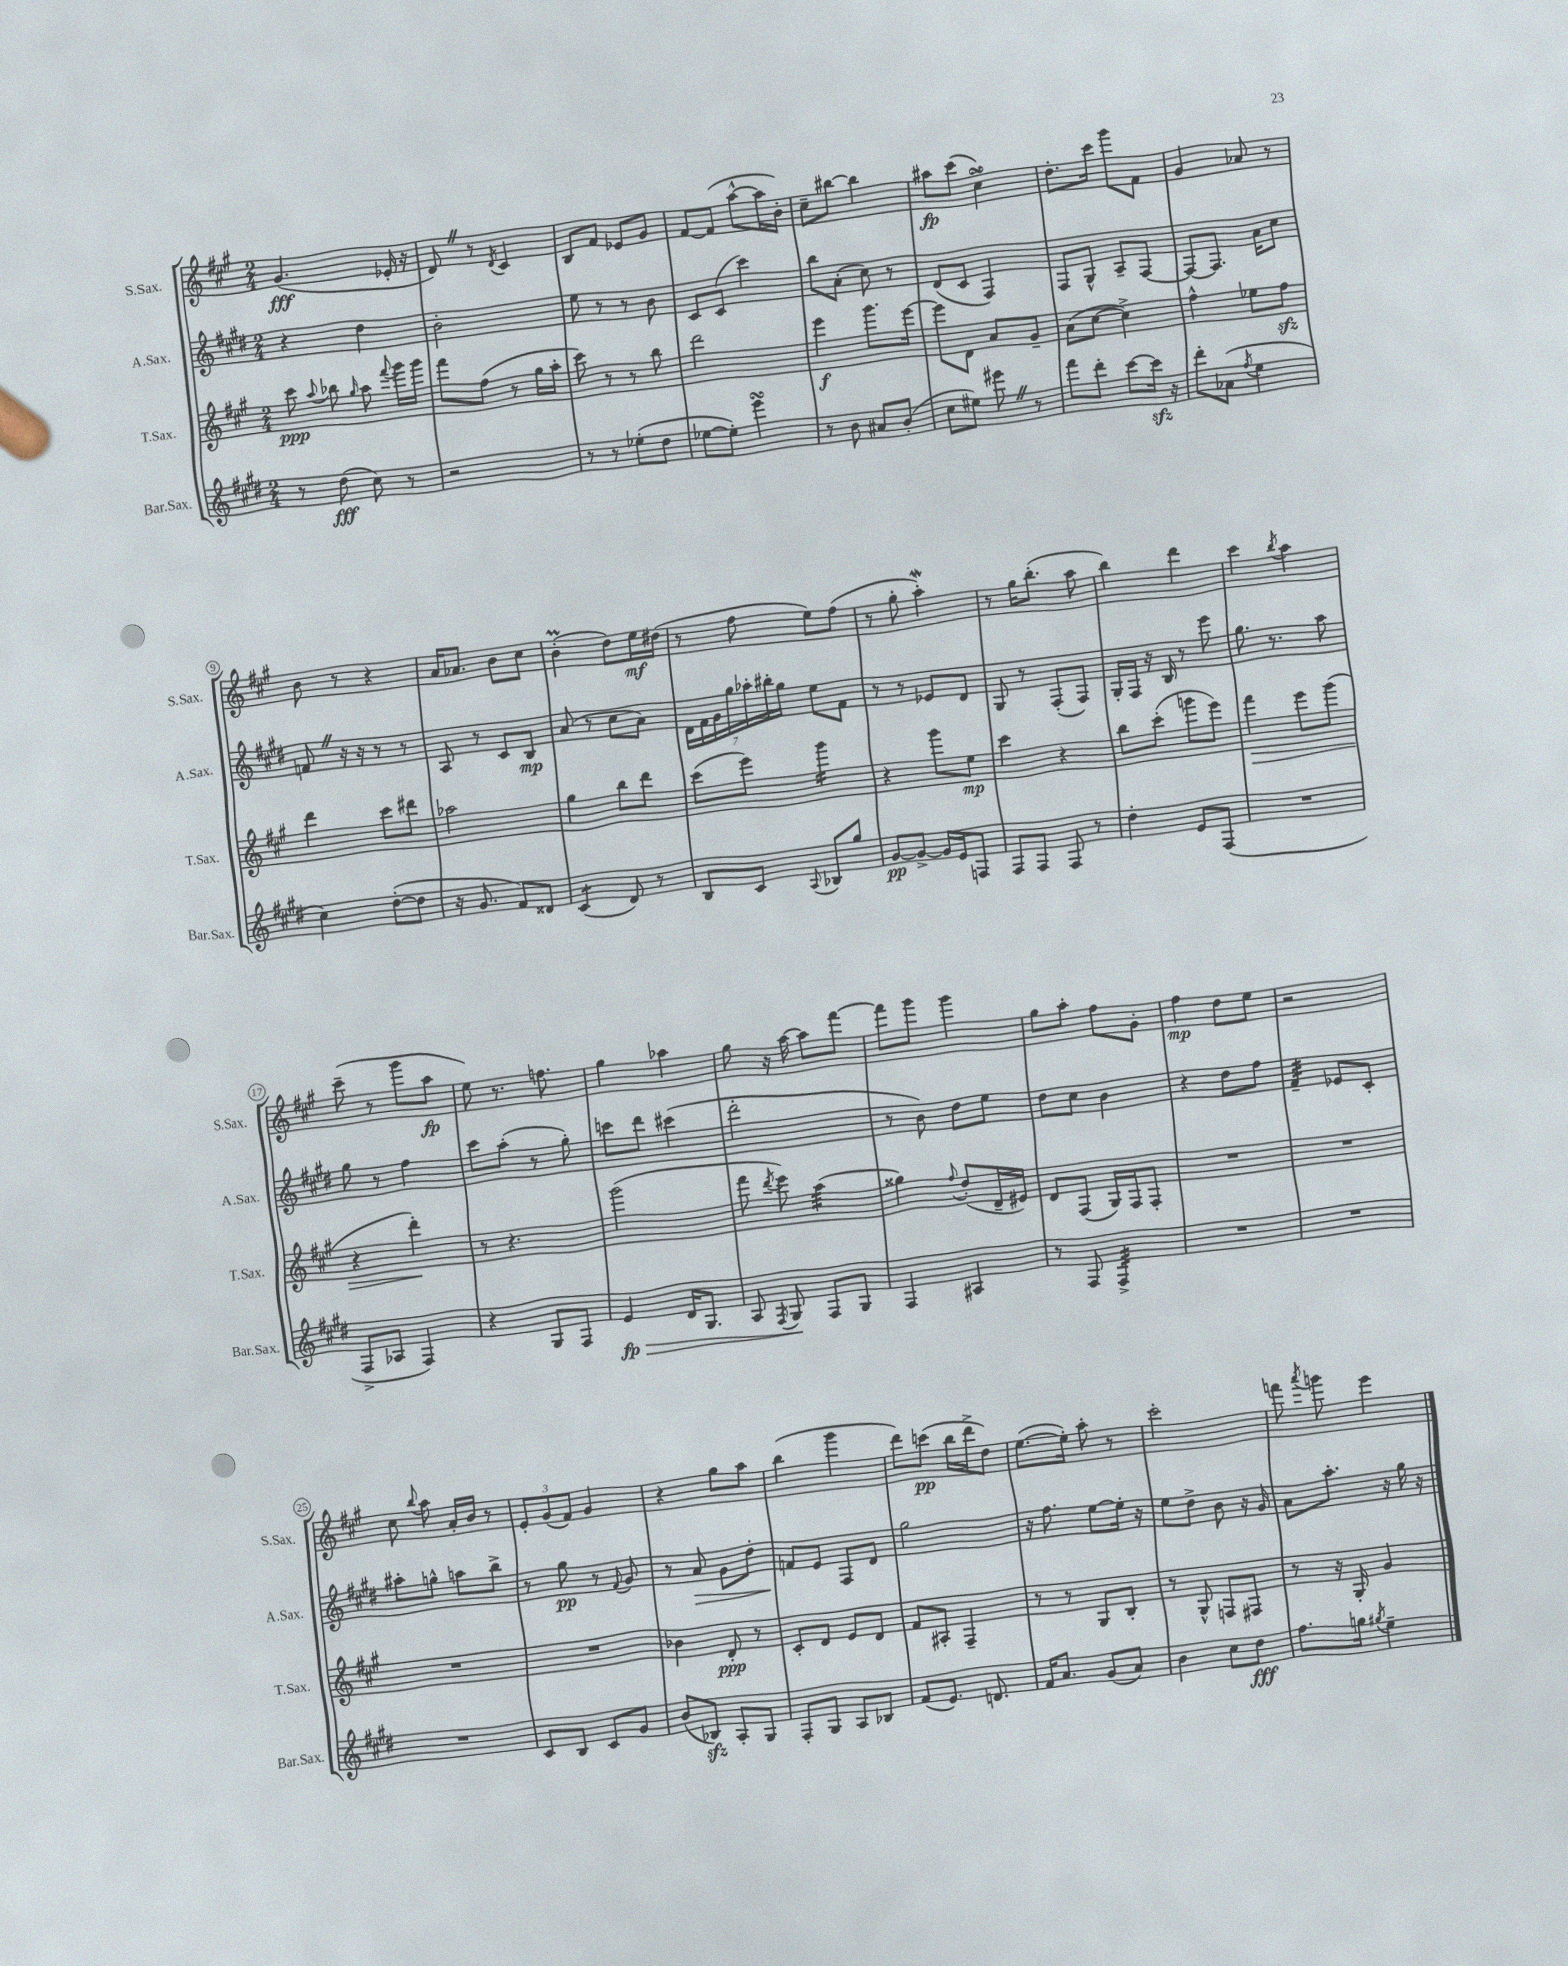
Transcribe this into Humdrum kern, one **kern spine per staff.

**kern	**kern	**kern	**kern
*staff4	*staff3	*staff2	*staff1
*clefG2	*clefG2	*clefG2	*clefG2
*k[f#c#g#d#]	*k[f#c#g#]	*k[f#c#g#d#]	*k[f#c#g#]
*M2/4	*M2/4	*M2/4	*M2/4
8r	8ccc#	4r	(4.g#
.	8qqaa	.	.
(8dd#	8bb-	.	.
.	16qqgg#	.	.
8cc#)	8aa	4dd#	.
.	8qqfff#	.	.
8r	16ggg#	.	16e-'
.	16ggg#	.	16r
=	=	=	=
2r	8fff#	2b'	8d)
.	(8ff#	.	8r
.	.	.	8qd
.	8r	.	4c#
.	16gg#	.	.
.	16aa'	.	.
=	=	=	=
8r	8ccc#)	8ee	8B
8r	8r	8r	8f#
(8ee-'	8r	8r	8e-
8dd#	8bb	8b	8g#
=	=	=	=
[8ee-	2ddd	8c#	[8f#
8ee-'])	.	(8c#	(8f#]
4eee	.	4ccc#)	[8aa^^
.	.	.	16aa]
.	.	.	16b')
=	=	=	=
8r	4eee	8bb	8cc#~
8b	.	(8a'	[8bb#
8a#	8.ggg#	8cc#)	4bb#]
(8b'	.	8r	.
.	[16eee	.	.
=	=	=	=
8cc#	8eee]	(8d#	8aa#
8ee#)	8d	8c#	(8ccc#
8eee#	8a	4F#)	4cc#^)
8r	8g#~	.	.
=	=	=	=
8fff#	(8a	8F#	8.dd'
8ddd#'	[8cc#	8G#^^	.
.	.	.	16ccc#
[8ccc#	4cc#^])	8A~	8ggg#
16ccc#]	.	[8F#	8f#
16r	.	.	.
=	=	=	=
8ddd#'	4ff#^^	8F#_	4g#
(8a-	.	8.F#]	.
8qff#	.	.	.
4ee	8ee-	.	8a-
.	.	16a	.
.	8ff#	8cc#	8r
=	=	=	=
4cc#)	4ddd	8f	8b
.	.	16r	8r
.	.	16r	.
([8dd#'	8ccc#	8r	4r
8dd#]	8ddd#	8r	.
=	=	=	=
16r	2aa-	8A	16a
8.g#	.	.	8.a-
.	.	8r	.
8f#)	.	8c#	8b
8d##	.	8B	8cc#
=	=	=	=
(4c#	4gg#	(8a	(4b'
.	.	8r	.
8d#)	8bb	8cc#	8dd)
8r	8ddd	8a)	16ee
.	.	.	(16dd#
=	=	=	=
8B	(8ccc#	28d#	8r
.	.	28f#	.
.	.	28g#	.
.	.	28gg#	.
8c#	8eee)	.	8ff#
.	.	28aa-'	.
.	.	28bb#'	.
.	.	28gg#	.
8qqA	.	.	.
8B-	4ggg#	8ee	8ee)
8gg#	.	8f#	(8ff#
=	=	=	=
[8g#	4r	8r	8r
8g#^_	.	8r	8gg#'
16g#]	8ggg#	8e-	4aa')
16e	.	.	.
8F	8ee	8d#	.
=	=	=	=
8F#	4ccc#	8G#	8r
8F#	.	8r	16gg#
.	.	.	(8.bb'
8F#	4r	(8F#'	.
8r	.	8F#)	8aa
=	=	=	=
4dd#'	8bb	16G#'	4bb)
.	.	16F#	.
.	(8ccc#'	16r	.
.	.	16B	.
8e	8ggg	8r	4ddd
(8F#	8eee)	8eee	.
=	=	=	=
2r	4fff#	8.gg#	4ccc#
.	.	8.r	.
.	.	.	8qbb
.	8eee	.	4aa
.	(8ggg#	8aa	.
=	=	=	=
8F#^	4r	8gg#	(8ccc#~
8A-	.	8r	8r
4F#)	4ddd')	4ff#	8ggg#
.	.	.	8aa
=	=	=	=
4r	8r	8ccc#	8ee)
.	4.r	(8aa'	8.r
8G#	.	8r	.
.	.	.	8.ff
8F#	.	8gg#')	.
=	=	=	=
4e	(2ggg#	8ccc	4gg#
.	.	8ddd#	.
16d#	.	(4ccc#	4aa-
8.G#	.	.	.
=	=	=	=
8A	8fff#	2ddd#'	8gg#
8qF#	8qddd	.	.
8G#	8eee)	.	16r
.	.	.	[16aa
8F#	(4aa	.	8aa]
8G#	.	.	[8fff#
=	=	=	=
4F#	4gg##)	8r	8fff#]
.	.	8b)	8ggg#
.	8qqff#	.	.
4A#	(8dd'	8dd#	4ggg#
.	16d~	8ee	.
.	16e#)	.	.
=	=	=	=
8r	8d	8dd#	8gg#
8F#	(8F#	8cc#	8aa'
4F#^	16G#)	4b	8ff#
.	16F#	.	.
.	8F#'	.	8g#'
=	=	=	=
2r	2r	4r	4ff#
.	.	8dd#	8dd
.	.	8ff#	8ee
=	=	=	=
2r	2r	4f#~	2r
.	.	8e-	.
.	.	8c#'	.
=	=	=	=
2r	2r	8aa#'	8cc#
.	.	.	8qqbb
.	.	8gg^^	8aa
.	.	8aa	16a'
.	.	.	16b
.	.	8bb^	8r
=	=	=	=
8c#	2r	8r	12e'
.	.	.	(12g#
8B	.	8gg#	.
.	.	.	12f#)
8c#	.	8r	4g#
.	.	8qqf#	.
8g#	.	8g#	.
=	=	=	=
(8b	4b-	8r	4r
8B-)	.	8a	.
8A'	8d'	8g#	8gg#
8G#	8r	8dd#'	8aa
=	=	=	=
8F#'	8c#'	8f	(4bb
8G#	8d	8e	.
8A	8e	8F#	4ggg#
8B-	8d	8d#	.
=	=	=	=
(8f#	8f#	2gg#	8ddd)
8.e)	8A#'	.	(8ccc
.	4F#~	.	16bb
8.d	.	.	16ddd^
.	.	.	8dd)
=	=	=	=
16f#	8r	16r	([8.ee
8.a	.	8.ff#	.
.	8r	.	.
.	.	.	16ee'])
(8g#	8G#	[8ee	8aa'
8a)	8B'	16ee']	8r
.	.	16r	.
=	=	=	=
4b	8r	8ee	2ccc#'
.	8G#^^	8dd#^	.
8cc#	8F	8b	.
8dd#	8F#	16r	.
.	.	16g#	.
=	=	=	=
8.ff#	8r	8a	8fff
.	.	.	8qaaa
.	16r	8.aa'	8ggg
16gg	16G#'	.	.
8qgg#	.	.	.
4ee~	4g#	.	4eee
.	.	16r	.
.	.	16gg#	.
.	.	16r	.
==	==	==	==
*-	*-	*-	*-
